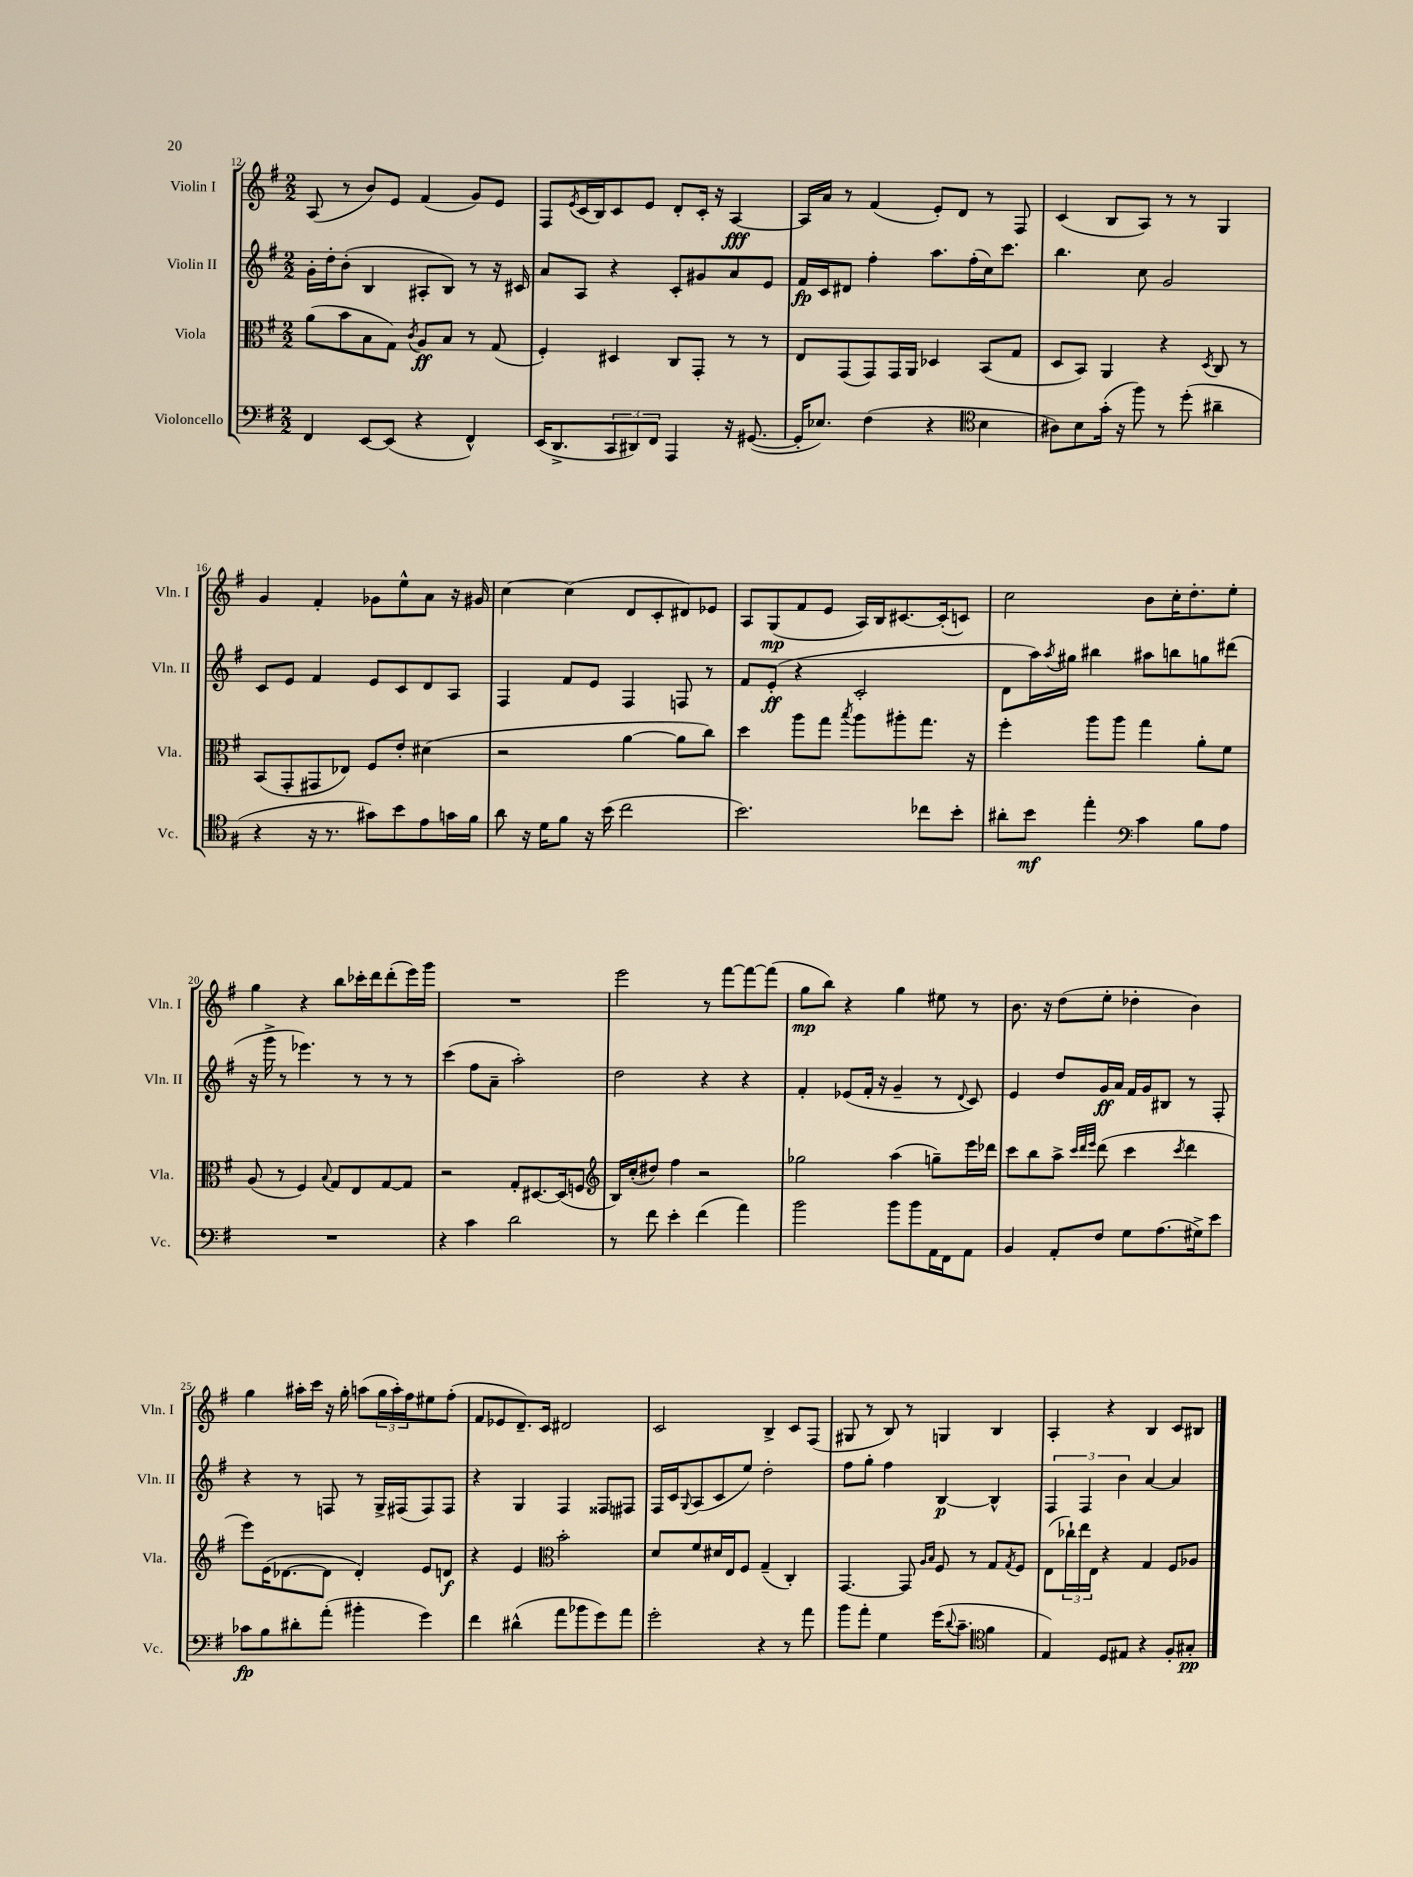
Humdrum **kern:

**kern	**kern	**kern	**kern
*staff4	*staff3	*staff2	*staff1
*clefF4	*clefC3	*clefG2	*clefG2
*k[f#]	*k[f#]	*k[f#]	*k[f#]
*M2/2	*M2/2	*M2/2	*M2/2
4FF#/	(8a\L	16g'\LL	(8A/
.	.	16dd'\J	.
.	8b\	(8b'\J	8r
[8EE/L	8B\	4B/	8b/L)
(8EE/]J	8G\J)	.	8e/J
.	8qc/	.	.
4r	8A/L	8A#'/L	(4f#/
.	8B/J	8B/J)	.
4FF#^^/)	8r	8r	8g/L)
.	(8G/	16r	8e/J
.	.	16c#/	.
=	=	=	=
(16EE/LK	4F#'/)	8a/L	8F#/L
8.DD^/	.	.	.
.	.	.	8qe/
.	.	8A/J	(16c/L
.	.	.	16B/J)
12CC/	4D#/	4r	8c/
12DD#/)	.	.	.
.	.	.	8e/J
12FF#/J	.	.	.
4AAA/	8C/L	8c'/L	8d'/L
.	8GG'/J	8g#/	16c'/Jk
.	.	.	16r
16r	8r	8a/	[4A/
([8.GG#/	.	.	.
.	8r	8e/J	.
=	=	=	=
16GG#'/]LK	8E/L	16f#/LL	16A/]LL
8.E-/J)	.	16c/J	16a/JJ
.	(8GG/	8d#/J	8r
(4F#\	8GG/)	4ff#'\	(4f#/
.	16GG/L	.	.
.	16AA/JJ	.	.
4r	4D-/	8.aa\L	8e'/L)
.	.	.	8d/J
.	.	(16ff#'\L	.
*clefC4	*	*	*
4B\	(8BB/L	16cc\J)	8r
.	.	8.ccc\J	.
.	8G/J	.	8F#/
=	=	=	=
8A#\L)	8D/L	4.bb\	(4c/
8B\	8BB/J)	.	.
(16g'\Jk	4AA/	.	8B/L
16r	.	.	.
8ff#\)	.	8cc\	8A/J)
8r	4r	2g/	8r
(8dd'\	.	.	8r
.	8qD/	.	.
4a#~\	8C/	.	4G/
.	8r	.	.
=	=	=	=
4r	(8BB/L	8c/L	4g/
.	8GG'/	8e/J	.
16r	8GG#/	4f#/	4f#'/
8.r	.	.	.
.	8E-/J)	.	.
8g#\L)	8F#/L	8e/L	8g-\L
8b\	8e'/J	8c/	8ee^^\
8e\	(4d#\	8d/	8a\J
16g\L	.	8A/J	16r
16f#\JJ	.	.	16g#/
=	=	=	=
8a\	2r	4F#/	[4cc\
16r	.	.	.
16d\LK	.	.	.
8f#\J	.	8f#/L	(4cc\]
16r	.	8e/J	.
(16b\	.	.	.
2cc\	[4a\	4F#/	8d/L
.	.	.	8c'/
.	8a\]L	8F/	8d#/)
.	8cc\J)	8r	8e-/J
=	=	=	=
2.b\)	4dd\	8f#/L	8A/L
.	.	(8e'/J	(8G/
.	8aa\L	4r	8f#/
.	8gg\J	.	8e/J
.	8qbb/	.	.
.	8aa\L	2c'/	16A/LL)
.	.	.	16B/J
.	8aa#'\	.	[8.c#/
8cc-\L	8.gg\J	.	.
.	.	.	(16c#'/]k
8b'\J	.	.	8c/J)
.	16r	.	.
=	=	=	=
8a#'\L	4ff#'\	8d\L	2cc\
8b\J	.	16aa\L)	.
.	.	8qaa/	.
.	.	16gg#\JJ	.
4ee'\	8aa\L	4bb#\	.
.	8aa\J	.	.
*clefF4	*	*	*
4c\	4gg\	8aa#\L	8b\L
.	.	8bb\	16cc'\K
.	.	.	8.dd'\
8B\L	8a'\L	8gg\	.
8A\J	8f#\J	(8ddd#\J	8ee'\J
=	=	=	=
1r	(8A/	16r	4gg\
.	.	16ggg^\	.
.	8r	8r	.
.	4F#/)	4.eee-\)	4r
.	8qqB/	.	.
.	8G/L	.	8bb\L
.	8E/	8r	16ccc-'\L
.	.	.	16ddd\J
.	[8G/	8r	(8ddd'\
.	8G/]J	8r	16eee\L)
.	.	.	16ggg\JJ
=	=	=	=
4r	2r	(4ccc\	1r
4c\	.	8ff#\L	.
.	.	8a~\J	.
2d\	8G'/L	2aa'\)	.
.	[8.D#/	.	.
.	(16D#/]k	.	.
.	8F/J	.	.
=	=	=	=
*	*clefG2	*	*
8r	16B/LL)	2dd\	2eee\
.	(16cc'/J	.	.
8f#\	8dd#/J)	.	.
4e'\	4ff#\	.	.
(4f#\	2r	4r	8r
.	.	.	[8fff#\L
4a\)	.	4r	8fff#\_
.	.	.	(8fff#\]J
=	=	=	=
2b\	2gg-\	4f#'/	8gg\L
.	.	.	8bb\J)
.	.	(8e-/L	4r
.	.	16f#'/Jk	.
.	.	16r	.
8b\L	(4aa\	4g~/	4gg\
8b\	.	.	.
16AA\L	8gg~\L)	8r	8ee#\
16FF#\J	.	.	.
.	.	8qqd/	.
8AA\J	16eee\L	8c/)	8r
.	16ddd-\JJ	.	.
=	=	=	=
4BB/	8ccc\L	4e/	8.b\
.	8bb\	.	.
.	.	.	16r
8AA'/L	8aa^\J	8dd/L	(8dd\L
.	32qqccc/LLL	.	.
.	32qqddd/	.	.
.	32qqeee/JJJ	.	.
8F#/J	(8ddd\	16g/L	8ee'\J
.	.	16a/JJ	.
8G\L	4ccc\	16f#/LL	4dd-'\
.	.	16g/J	.
(8.A\	.	8B#/J	.
.	8qccc/	.	.
.	4ddd\	8r	4b\)
16G#^\k)	.	.	.
8e\J	.	8F#'/	.
=	=	=	=
8c-\L	8eee\L)	4r	4gg\
8B\	(16e\K	.	.
.	[8.d-\	.	.
8d#'\	.	8r	16aa#'\LL
.	.	.	16ccc\JJ
(8a'\J	8d-\]J	8F/	16r
.	.	.	16gg'\
4b#'\	4d-'/)	8r	(8aa\L
.	.	16G^/LL	24gg\L
.	.	.	24aa'\)
.	.	(16F#/J	.
.	.	.	24ff#\J
4g\)	8e/L	8F#/)	8ee#\
.	8d/J	8F#/J	(8ff#'\J
=	=	=	=
4f#\	4r	4r	8f#/L
.	.	.	8e-/
(4d#^^\	4e/	4G/	8.d~/)
.	.	.	16c/Jk
*	*clefC3	*	*
8a\L	2b'\	4F#/	2d#/
8b-\	.	.	.
8g\)	.	8F##/L	.
8a\J	.	8F#/J	.
=	=	=	=
2g'\	8d/L	16F#/LL	2c/
.	.	16c/J	.
.	.	8qqG/	.
.	8f#/	(8A/	.
.	16d#/L	8c/	.
.	16E/J	.	.
.	8F#/J	8ee/J)	.
4r	(4G~/	2dd'\	4B^/
8r	4C'/)	.	8c/L
8a\	.	.	(8F#/J
=	=	=	=
8b\L	[4.GG/	8ff#\L	8G#/
8a'\J	.	8gg'\J	8r
4G\	.	4ff#\	8B/)
.	8GG/]	.	8r
.	16qqA/LL	.	.
.	16qqB/JJ	.	.
(16g\LK	8F#/	[4B/	4G/
8qqd/	.	.	.
8.c~\J	.	.	.
.	8r	.	.
*clefC4	*	*	*
4f#\	8G/L	4B^^/]	4B/
.	8qG/	.	.
.	8F#/J	.	.
=	=	=	=
4E/)	(8E\L	6F#/	4A'/
.	24cc-`\L)	.	.
.	24ee\	6F#/	.
.	24E\JJ	.	.
8D/L	4r	.	4r
.	.	6b\	.
8E#/J	.	.	.
4r	4G/	[4a/	4B/
8F#'/L	8F#/L	4a/]	8c/L
8G#'/J	8A-/J	.	8B#/J
==	==	==	==
*-	*-	*-	*-
